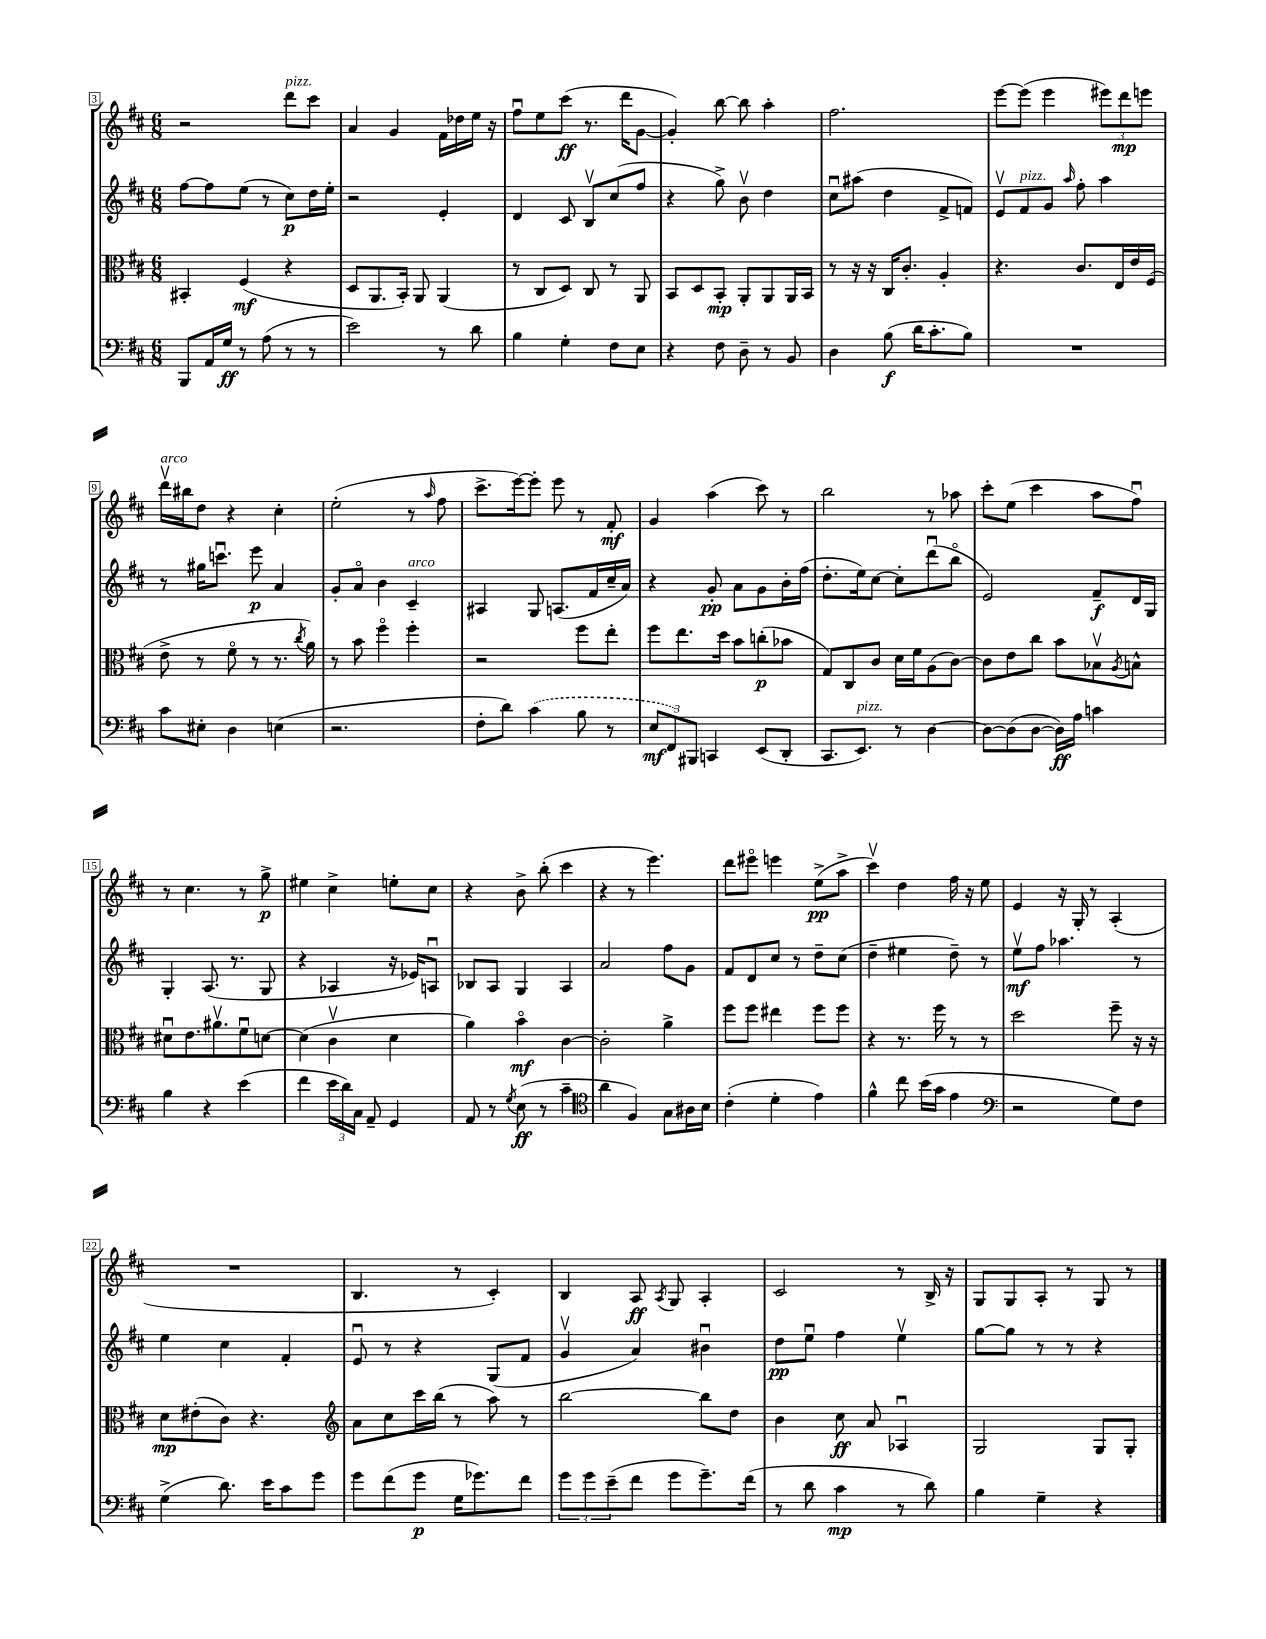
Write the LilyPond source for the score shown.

<<
\new StaffGroup <<
\new Staff = "s0" {
    \clef treble \key d \major \numericTimeSignature \time 6/8
    r2 d'''8^\markup { \italic "pizz." } cis'''8 |
    a'4 g'4 fis'16 des''16 e''16 r16 |
    fis''8\downbow e''8 cis'''8\ff( r8. d'''16 g'8~ |
    g'4-.) b''8~ b''8 a''4-. |
    fis''2. |
    e'''8~ e'''8( e'''4 \tuplet 3/2 { eis'''8) d'''8\mp e'''8 } |
    d'''16\upbow^\markup { \italic "arco" } bis''16 d''8 r4 cis''4-. |
    e''2-.( r8 \grace { a''16 } fis''8 |
    cis'''8.-> e'''16~) e'''8-. e'''8 r8 fis'8-.\mf |
    g'4 a''4( cis'''8) r8 |
    b''2 r8 aes''8 |
    cis'''8-. e''8( cis'''4 a''8 fis''8\downbow) |
    r8 cis''4. r8 g''8->\p |
    eis''4 cis''4-> e''8-. cis''8 |
    r4 b'8-> b''8-.( cis'''4 |
    r4 r8 e'''4.) |
    d'''8 eis'''8\flageolet e'''4 e''8->\pp( a''8-> |
    cis'''4\upbow) d''4 fis''16 r16 e''8 |
    e'4 r16 g16-. r8 a4-.( |
    R2. |
    b4. r8 cis'4-.) |
    b4 a8\ff \acciaccatura { a8 } g8 a4-. |
    cis'2 r8 b16-> r16 |
    g8 g8 a8-. r8 g8 r8 \bar "|." |
}
\new Staff = "s1" {
    \clef treble \key d \major \numericTimeSignature \time 6/8
    fis''8~ fis''8 e''8( r8 cis''8\p) d''16 e''16-. |
    r2 e'4-. |
    d'4 cis'8 b8\upbow cis''8( fis''8 |
    r4 g''8->) b'8\upbow d''4 |
    cis''8\downbow ais''8( d''4 fis'8-> f'8) |
    e'8\upbow fis'8^\markup { \italic "pizz." } g'8 \grace { a''16 } fis''8-. a''4 |
    r8 gis''16 c'''8.\downbow e'''8\p a'4 |
    g'8-. a'8\flageolet b'4 cis'4--^\markup { \italic "arco" } |
    ais4 g8 a8.( fis'16 cis''16-- a'16) |
    r4 g'8-.\pp a'8 g'8 b'16-. fis''16( |
    d''8.-. e''16) cis''8~ cis''8-. d'''8\downbow( b''8\flageolet |
    e'2) fis'8--\f d'16 g16 |
    g4-. a8.( r8. g8 |
    r4 aes4 r16 ees'16) a8\downbow |
    bes8 a8 g4 a4 |
    a'2 fis''8 g'8 |
    fis'8 d'8 cis''8 r8 d''8-- cis''8( |
    d''4-- eis''4 d''8--) r8 |
    e''8\upbow\mf fis''8 aes''4. r8 |
    e''4 cis''4 fis'4-. |
    e'8\downbow r8 r4 g8( fis'8 |
    g'4\upbow a'4) bis'4\downbow |
    d''8\pp e''8\downbow fis''4 e''4\upbow |
    g''8~ g''8 r8 r8 r4 \bar "|." |
}
\new Staff = "s2" {
    \clef alto \key d \major \numericTimeSignature \time 6/8
    bis,4-. fis4\mf( r4 |
    d8 a,8. b,16-.) a,8 a,4( |
    r8 cis8 d8) cis8 r8 a,8 |
    b,8 d8 b,8-.\mp a,8-. a,8 a,16 b,16 |
    r8 r16 r16 cis16 cis'8.-. a4-. |
    r4. cis'8. e16 e'16 fis16( |
    e'8-> r8 fis'8\flageolet r8 r8. \acciaccatura { cis''8 } a'16) |
    r8 b'8 fis''4\flageolet fis''4-. |
    r2 fis''8 e''8-. |
    fis''8 e''8. d''16 b'8 c''8-.\p( bes'8 |
    g8) cis8 cis'8 d'16 fis'16 a8( cis'8~) |
    cis'8 e'8 cis''8 b'8 bes8\upbow \acciaccatura { a8 } b8-^ |
    dis'8\downbow e'8. ais'8.\upbow fis'8\downbow d'8~ |
    d'4( cis'4\upbow d'4 |
    a'4) b'4\flageolet\mf cis'4~ |
    cis'2-. a'4-> |
    fis''8 fis''8 eis''4 fis''8 fis''8 |
    r4 r8. fis''16 r8 r8 |
    d''2 fis''8-- r16 r16 |
    d'8\mp eis'8-.( cis'8) r4. |
    \clef treble a'8 cis''8 cis'''16 b''16( r8 a''8) r8 |
    b''2~ b''8 d''8 |
    b'4 cis''8\ff a'8 aes4\downbow |
    g2 g8 g8-. \bar "|." |
}
\new Staff = "s3" {
    \clef bass \key d \major \numericTimeSignature \time 6/8
    b,,8 a,16 g16\ff r8 a8( r8 r8 |
    e'2) r8 d'8 |
    b4 g4-. fis8 e8 |
    r4 fis8 d8-- r8 b,8 |
    d4 b8\f( d'16 cis'8.-. b8) |
    R2. |
    cis'8 eis8-. d4 e4( |
    r2. |
    fis8-. d'8) \once \slurDashed cis'4( b8 r8 |
    \tuplet 3/2 { e8\mf fis,8) bis,,8 } c,4 e,8( d,8-. |
    cis,8. e,8.^\markup { \italic "pizz." }) r8 d4~ |
    d8~ d8( d8~ d16\ff) a16 c'4 |
    b4 r4 e'4( |
    fis'4 \tuplet 3/2 { e'16 d'16) cis16 } a,8-- g,4 |
    a,8 r8 \acciaccatura { g8 } e8\ff( r8 cis'4-- |
    \clef tenor a'4 fis4) g8 ais16 b16 |
    cis'4-.( d'4-. e'4) |
    fis'4-^ cis''8 b'16( g'16 e'4 |
    \clef bass r2 g8) fis8 |
    g4->( d'8.) e'16 cis'8 g'8 |
    g'8 fis'8( g'8\p g16 ges'8.) fis'8 |
    \tuplet 3/2 { g'8 g'8 e'8--( } fis'8 g'8 g'8.--) fis'16( |
    r8 d'8 cis'4\mp r8 d'8) |
    b4 g4-- r4 \bar "|." |
}
>>
>>
\layout { \context { \Score currentBarNumber = #3 \override BarNumber.stencil = #(make-stencil-boxer 0.1 0.3 ly:text-interface::print) } }
